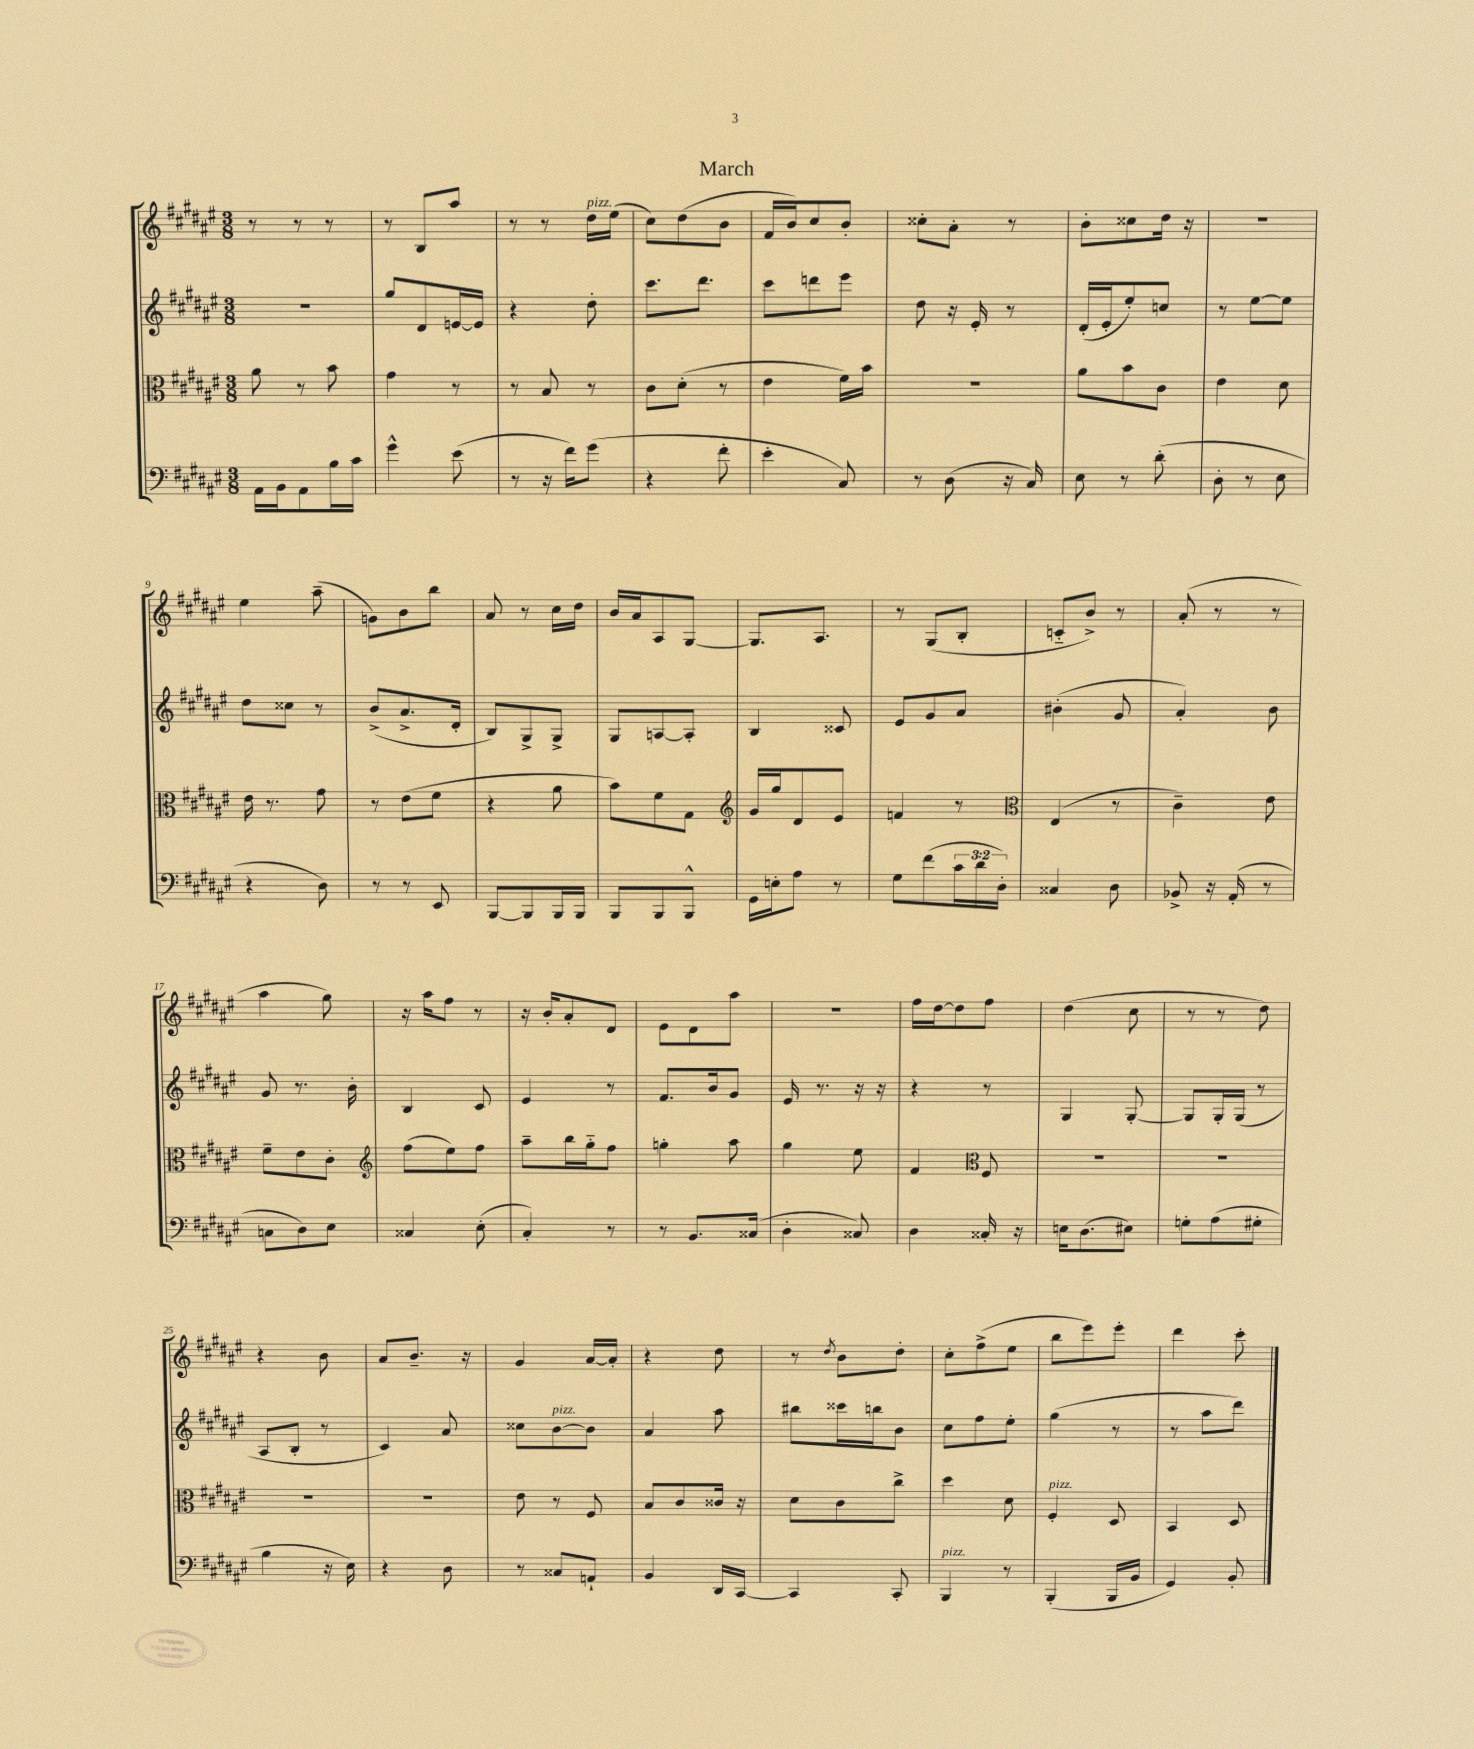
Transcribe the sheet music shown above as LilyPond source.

\header { title = "March" }
<<
\new StaffGroup <<
\new Staff = "s0" {
    \clef treble \key fis \major \numericTimeSignature \time 3/8
    r8 r8 r8 |
    r8 b8 ais''8 |
    r8 r8 dis''16^\markup { \italic "pizz." } eis''16( |
    cis''8) dis''8( b'8 |
    fis'16 b'16) cis''8 b'8-. |
    cisis''8-. ais'8-. r8 |
    b'8-. cisis''8 dis''16 r16 |
    R4. |
    eis''4 ais''8--( |
    g'8) b'8 b''8 |
    ais'8 r8 cis''16 dis''16 |
    b'16 ais'16 ais8 gis8~ |
    gis8. ais8. |
    r8 gis8( b8-. |
    c'8-_ b'8->) r8 |
    ais'8-.( r8 r8 |
    ais''4 gis''8) |
    r16 ais''16 fis''8 r8 |
    r16 b'16-. ais'8-. dis'8 |
    eis'8 dis'8 ais''8 |
    R4. |
    fis''16 dis''16~ dis''8 fis''8 |
    dis''4( cis''8 |
    r8 r8 dis''8) |
    r4 b'8 |
    ais'8 b'8.-- r16 |
    gis'4 ais'16~ ais'16-. |
    r4 dis''8 |
    r8 \acciaccatura { dis''8 } b'8 dis''8-. |
    cis''8-. fis''8->( eis''8 |
    b''8 eis'''8) eis'''8-. |
    dis'''4 cis'''8-. \bar "|." |
}
\new Staff = "s1" {
    \clef treble \key fis \major \numericTimeSignature \time 3/8
    R4. |
    gis''8 dis'8 e'16~ e'16 |
    r4 dis''8-. |
    cis'''8. dis'''8. |
    cis'''8 d'''8 eis'''8 |
    dis''8 r16 eis'16-. r8 |
    dis'16-.( eis'16-. eis''8-.) c''8 |
    r8 eis''8~ eis''8 |
    dis''8 cisis''8 r8 |
    b'8->( ais'8.-> dis'16-. |
    b8) gis8-> gis8-> |
    gis8 a8~ a8-. |
    b4 cisis'8 |
    eis'8 gis'8 ais'8 |
    bis'4-.( gis'8 |
    ais'4-.) b'8 |
    gis'8 r8. b'16-. |
    b4 cis'8 |
    eis'4 r8 |
    fis'8. b'16 gis'8 |
    eis'16 r8. r16 r16 |
    r4 r8 |
    gis4 gis8~-. |
    gis8 gis16-. gis16( r8 |
    ais8 b8-. r8 |
    cis'4) ais'8 |
    cisis''8 b'8~^\markup { \italic "pizz." } b'8 |
    ais'4 ais''8 |
    bis''8 cisis'''16 b''16 b'8 |
    cis''8 fis''8 eis''8-. |
    gis''4( r8 |
    r8 ais''8 dis'''8) \bar "|." |
}
\new Staff = "s2" {
    \clef alto \key fis \major \numericTimeSignature \time 3/8
    ais'8 r8 b'8 |
    gis'4 r8 |
    r8 b8 r8 |
    cis'8 dis'8-.( r8 |
    eis'4 fis'16) b'16 |
    R4. |
    ais'8 b'8 cis'8 |
    eis'4 dis'8 |
    eis'16 r8. gis'8 |
    r8 eis'8( fis'8 |
    r4 ais'8 |
    b'8) fis'8 gis8 |
    \clef treble gis'16 gis''16 dis'8 eis'8 |
    f'4 r8 |
    \clef alto eis4( r8 |
    cis'4--) eis'8 |
    fis'8-- eis'8 cis'8-. |
    \clef treble fis''8( eis''8) fis''8 |
    ais''8-- b''16 gis''16-_ fis''8 |
    g''4-. ais''8 |
    gis''4 eis''8 |
    fis'4 \clef alto fis8 |
    R4. |
    R4. |
    R4. |
    R4. |
    eis'8 r8 fis8 |
    b8 cis'8 cisis'16 r16 |
    dis'8 cis'8 cis''8-> |
    dis''4 dis'8 |
    fis4-.^\markup { \italic "pizz." } dis8 |
    b,4 dis8 \bar "|." |
}
\new Staff = "s3" {
    \clef bass \key fis \major \numericTimeSignature \time 3/8 \override Staff.TupletNumber.text = #tuplet-number::calc-fraction-text
    ais,16 b,16 ais,8 b16 cis'16 |
    gis'4-^ eis'8( |
    r8 r16 fis'16) gis'8( |
    r4 fis'8-. |
    eis'4-. cis8) |
    r8 dis8( r16 cis16) |
    eis8 r8 dis'8-.( |
    dis8-. r8 eis8 |
    r4 dis8) |
    r8 r8 eis,8 |
    b,,8~ b,,8 b,,16 b,,16 |
    b,,8 b,,8 b,,8-^ |
    gis,16 e16-. ais8 r8 |
    gis8 fis'8( \tuplet 3/2 { cis'16 dis'16 dis16-.) } |
    cisis4 dis8 |
    bes,8-> r16 ais,16-.( r8 |
    c8 dis8) eis8 |
    cisis4 eis8-.( |
    cis4-.) r8 |
    r8 b,8. cisis16( |
    dis4-. cisis8) |
    dis4 cisis16-. r16 |
    e16 dis8.( eis8) |
    g8-. ais8( gis8-. |
    b4 r16 eis16) |
    r4 dis8 |
    r8 cisis8 a,8-! |
    b,4 dis,16 cis,16~ |
    cis,4 cis,8-. |
    b,,4^\markup { \italic "pizz." } r8 |
    b,,4-.( b,,16 b,16 |
    gis,4) b,8-. \bar "|." |
}
>>
>>
